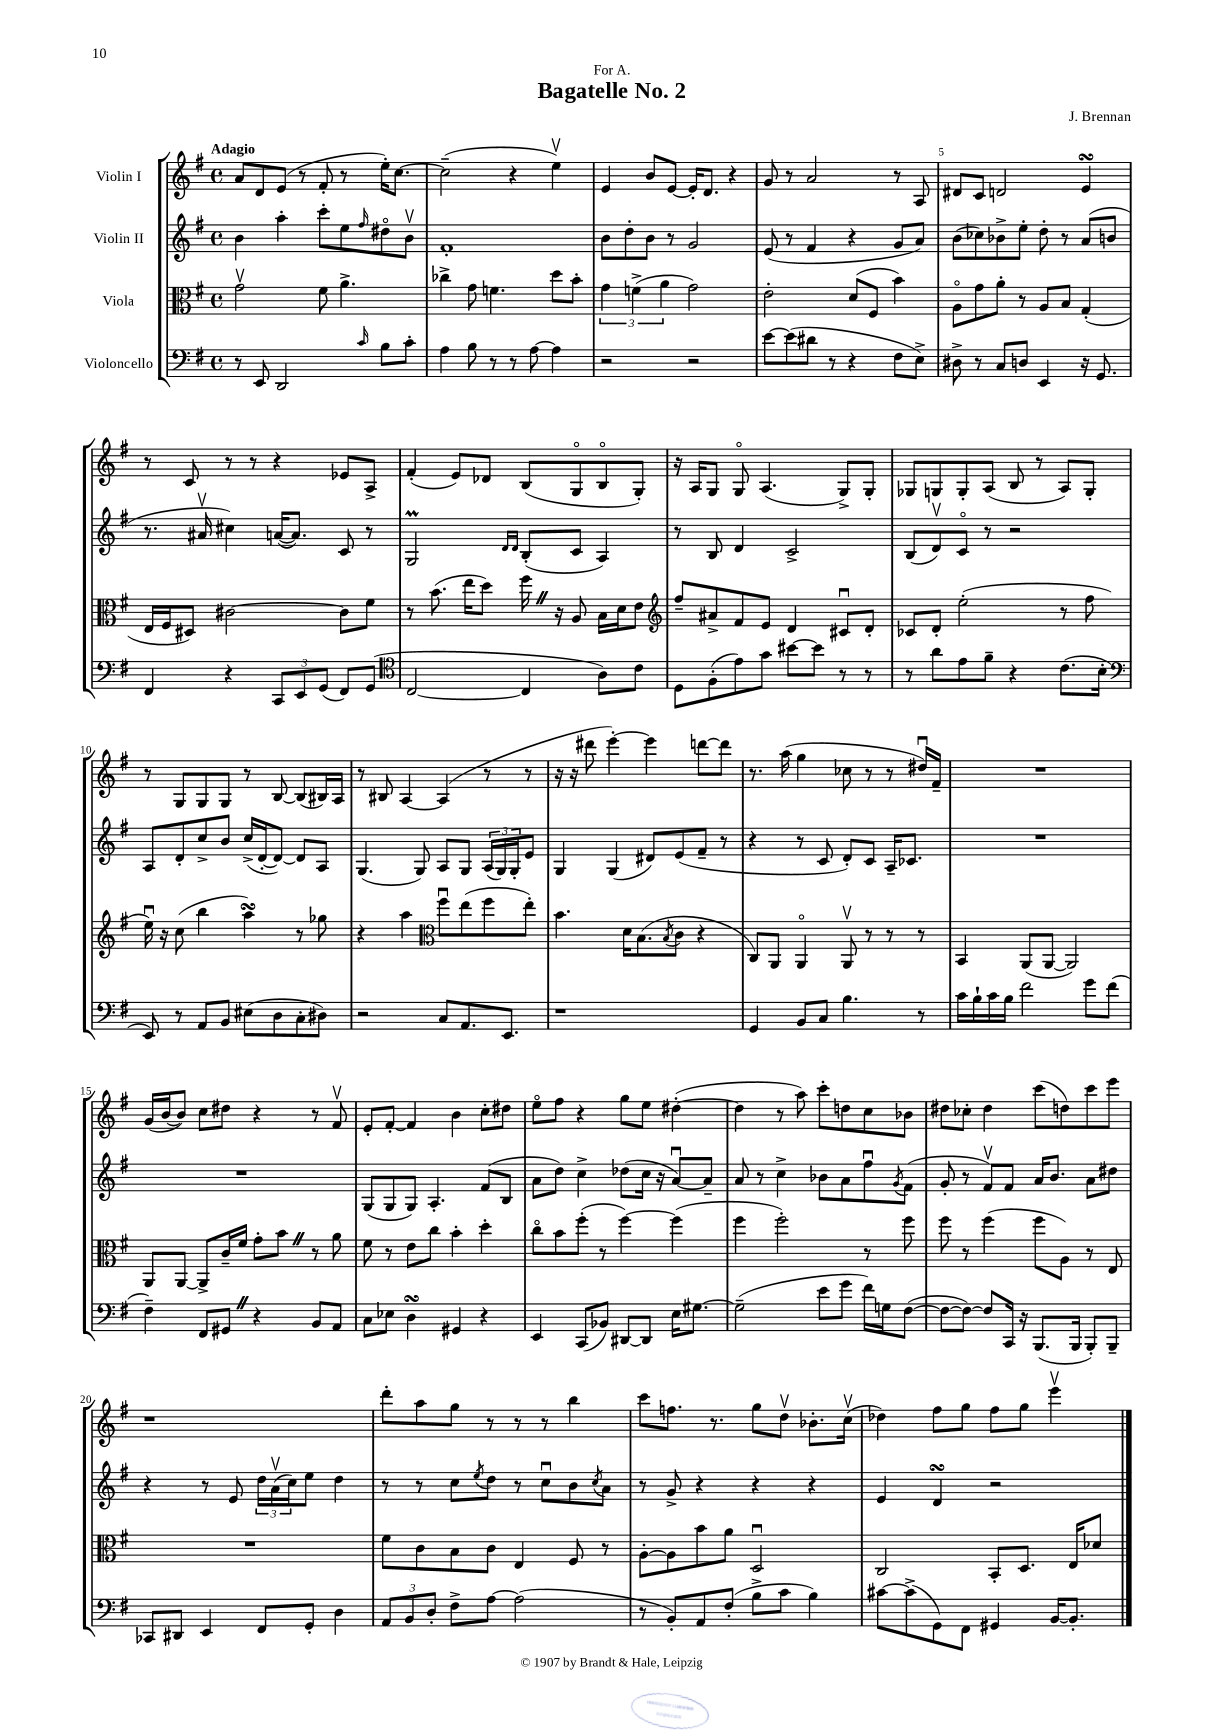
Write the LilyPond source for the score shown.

\header { title = "Bagatelle No. 2" composer = "J. Brennan" dedication = "For A." }
<<
\new StaffGroup <<
\new Staff = "s0" \with { instrumentName = "Violin I" } {
    \clef treble \key g \major \defaultTimeSignature \time 4/4 \tempo "Adagio"
    a'8 d'8 e'8( r8 fis'8-. r8 e''16-.) c''8.~ |
    c''2--( r4 e''4\upbow) |
    e'4 b'8 e'8~ e'16-. d'8. r4 |
    g'8 r8 a'2 r8 a8 |
    dis'8 c'8 d'2 e'4\turn |
    r8 c'8 r8 r8 r4 ees'8 a8-> |
    fis'4-.( e'8) des'8 b8( g8\flageolet b8\flageolet g8-.) |
    r16 a16 g8 g8\flageolet a4.( g8->) g8-. |
    ges8 g8 g8-. a8( b8 r8 a8) g8-. |
    r8 g8 g8 g8 r8 b8~ b8( bis16) a16 |
    r8 bis8 a4~ a4( r8 r8 |
    r16 r16 dis'''8 e'''4~-.) e'''4 d'''8~ d'''8 |
    r8. a''16( g''4 ces''8 r8 r8 dis''16\downbow) fis'16-- |
    R1 |
    g'16( b'16~ b'8) c''8 dis''8 r4 r8 fis'8\upbow |
    e'8-. fis'8~-. fis'4 b'4 c''8-. dis''8 |
    e''8\flageolet fis''8 r4 g''8 e''8 dis''4~-.( |
    dis''4 r8 a''8) c'''8-. d''8 c''8 bes'8 |
    dis''8 ces''8-. dis''4 c'''8( d''8) c'''8 e'''8 |
    r1 |
    d'''8-. a''8 g''8 r8 r8 r8 b''4 |
    c'''8 f''8. r8. g''8 d''8\upbow bes'8.-. c''16\upbow( |
    des''4) fis''8 g''8 fis''8 g''8 e'''4\upbow \bar "|." |
}
\new Staff = "s1" \with { instrumentName = "Violin II" } {
    \clef treble \key g \major \defaultTimeSignature \time 4/4
    b'4 a''4-. c'''8-. e''8 \grace { fis''16 } dis''8\flageolet b'8\upbow |
    fis'1-. |
    b'8 d''8-. b'8 r8 g'2 |
    e'8( r8 fis'4 r4 g'8 a'8) |
    b'8( ces''8) bes'8-> e''8-. d''8-. r8 a'8( b'8 |
    r8. ais'16\upbow cis''4) a'16~( a'8.) c'8 r8 |
    g2\prall \grace { d'16 d'16 } b8-.( c'8 a4) |
    r8 b8 d'4 c'2-> |
    b8( d'8\upbow) c'8\flageolet r8 r2 |
    a8 d'8-. c''8-> b'8 c''16->( d'16~-. d'8~) d'8 a8 |
    g4.( g8) a8 g8 \tuplet 3/2 { a16( g16) g16-. } e'8 |
    g4 g4( dis'8) e'8( fis'8-- r8 |
    r4 r8 c'8 d'8-.) c'8 a16-- ces'8. |
    R1 |
    R1 |
    g8( g8 g8) a4.-. fis'8( b8 |
    a'8 d''8) c''4-> des''8( c''16 r16 a'8~\downbow) a'8-- |
    a'8 r8 c''4-> bes'8 a'8 fis''8\downbow \acciaccatura { g'8 } fis'8( |
    g'8-. r8 fis'8\upbow) fis'8 a'16 b'8. a'8 dis''8 |
    r4 r8 e'8 \tuplet 3/2 { d''16 a'16\upbow( c''16) } e''8 d''4 |
    r8 r8 c''8 \acciaccatura { e''8 } d''8 r8 c''8\downbow b'8 \acciaccatura { c''8 } a'8 |
    r8 g'8-> r4 r4 r4 |
    e'4 d'4\turn r2 \bar "|." |
}
\new Staff = "s2" \with { instrumentName = "Viola" } {
    \clef alto \key g \major \defaultTimeSignature \time 4/4
    g'2\upbow fis'8 a'4.-> |
    ces''4-> g'8 f'4. d''8 b'8-. |
    \tuplet 3/2 { g'4 f'4->( a'4 } g'2) |
    e'2-. d'8( fis8 b'4) |
    a8\flageolet g'8 a'8-. r8 a8 b8 g4-.( |
    e16 fis16 dis8) cis'2~ cis'8 fis'8 |
    r8 b'8.( e''16 d''8) fis''16 \once \override BreathingSign.text = \markup { \musicglyph "scripts.caesura.straight" } \breathe r16 a8 b16 d'16 e'8 |
    \clef treble fis''8-- ais'8-> fis'8 e'8 d'4 cis'8\downbow d'8-. |
    ces'8 d'8-. e''2-.( r8 fis''8 |
    e''16\downbow) r16 c''8( b''4 a''4\turn) r8 ges''8 |
    r4 a''4 \clef alto fis''8\downbow e''8( fis''8 e''8-.) |
    b'4. d'16 b8.( \acciaccatura { b8 } c'8 r4 |
    c8) a,8 a,4\flageolet a,8\upbow r8 r8 r8 |
    b,4 a,8( a,8~ a,2) |
    a,8 a,8~ a,8-> c'16-- fis'16 g'8-. b'8 \once \override BreathingSign.text = \markup { \musicglyph "scripts.caesura.straight" } \breathe r8 a'8 |
    fis'8 r8 e'8 c''8 b'4-. d''4-. |
    c''8\flageolet b'8 fis''8-.( r8 fis''4~) fis''4( |
    fis''4 fis''2-.) r8 fis''8 |
    fis''8 r8 fis''4( fis''8 a8) r8 e8 |
    R1 |
    fis'8 c'8 b8 c'8 e4 fis8 r8 |
    a8~-. a8 b'8 a'8 d2\downbow |
    c2 b,8-. d8. e16 des'8 \bar "|." |
}
\new Staff = "s3" \with { instrumentName = "Violoncello" } {
    \clef bass \key g \major \defaultTimeSignature \time 4/4
    r8 e,8 d,2 \grace { c'16 } b8 c'8-. |
    a4 b8 r8 r8 a8~ a4 |
    r2 r2 |
    e'8~ e'8( dis'8 r8 r4 fis8 e8->) |
    dis8-> r8 c8 d8 e,4 r16 g,8. |
    fis,4 r4 \tuplet 3/2 { c,8 e,8 g,8( } fis,8) g,8( |
    \clef tenor c2~ c4 a8) c'8 |
    d8 fis8-.( e'8) g'8 bis'8~ bis'8 r8 r8 |
    r8 a'8 e'8 fis'8-- r4 c'8.( b16-. |
    \clef bass e,8) r8 a,8 b,8 eis8( d8 c8-. dis8) |
    r2 c8 a,8. e,8. |
    r1 |
    g,4 b,8 c8 b4. r8 |
    c'16 b16-! c'16 b16 fis'2 g'8 fis'8( |
    fis4--) fis,8 gis,8 \once \override BreathingSign.text = \markup { \musicglyph "scripts.caesura.straight" } \breathe r4 b,8 a,8 |
    c8 ees8 d4\turn gis,4 r4 |
    e,4 c,8( bes,8) dis,8~ dis,8 e16 gis8.~ |
    gis2--( e'8 g'8 fis'16) g16 fis8~( |
    fis8~ fis8~) fis8 c,16 r16 b,,8.( b,,16 b,,8-.) b,,8-- |
    ces,8 dis,8 e,4 fis,8 g,8-. d4 |
    \tuplet 3/2 { a,8 b,8 d8-. } fis8-> a8~ a2( |
    r8 b,8-.) a,8 fis8-.( b8-> c'8 b4) |
    cis'8~ cis'8->( g,8) fis,8 gis,4 b,16~ b,8.-. \bar "|." |
}
>>
>>
\layout { \context { \Score \override BarNumber.break-visibility = ##(#f #t #t) barNumberVisibility = #(every-nth-bar-number-visible 5) } }
